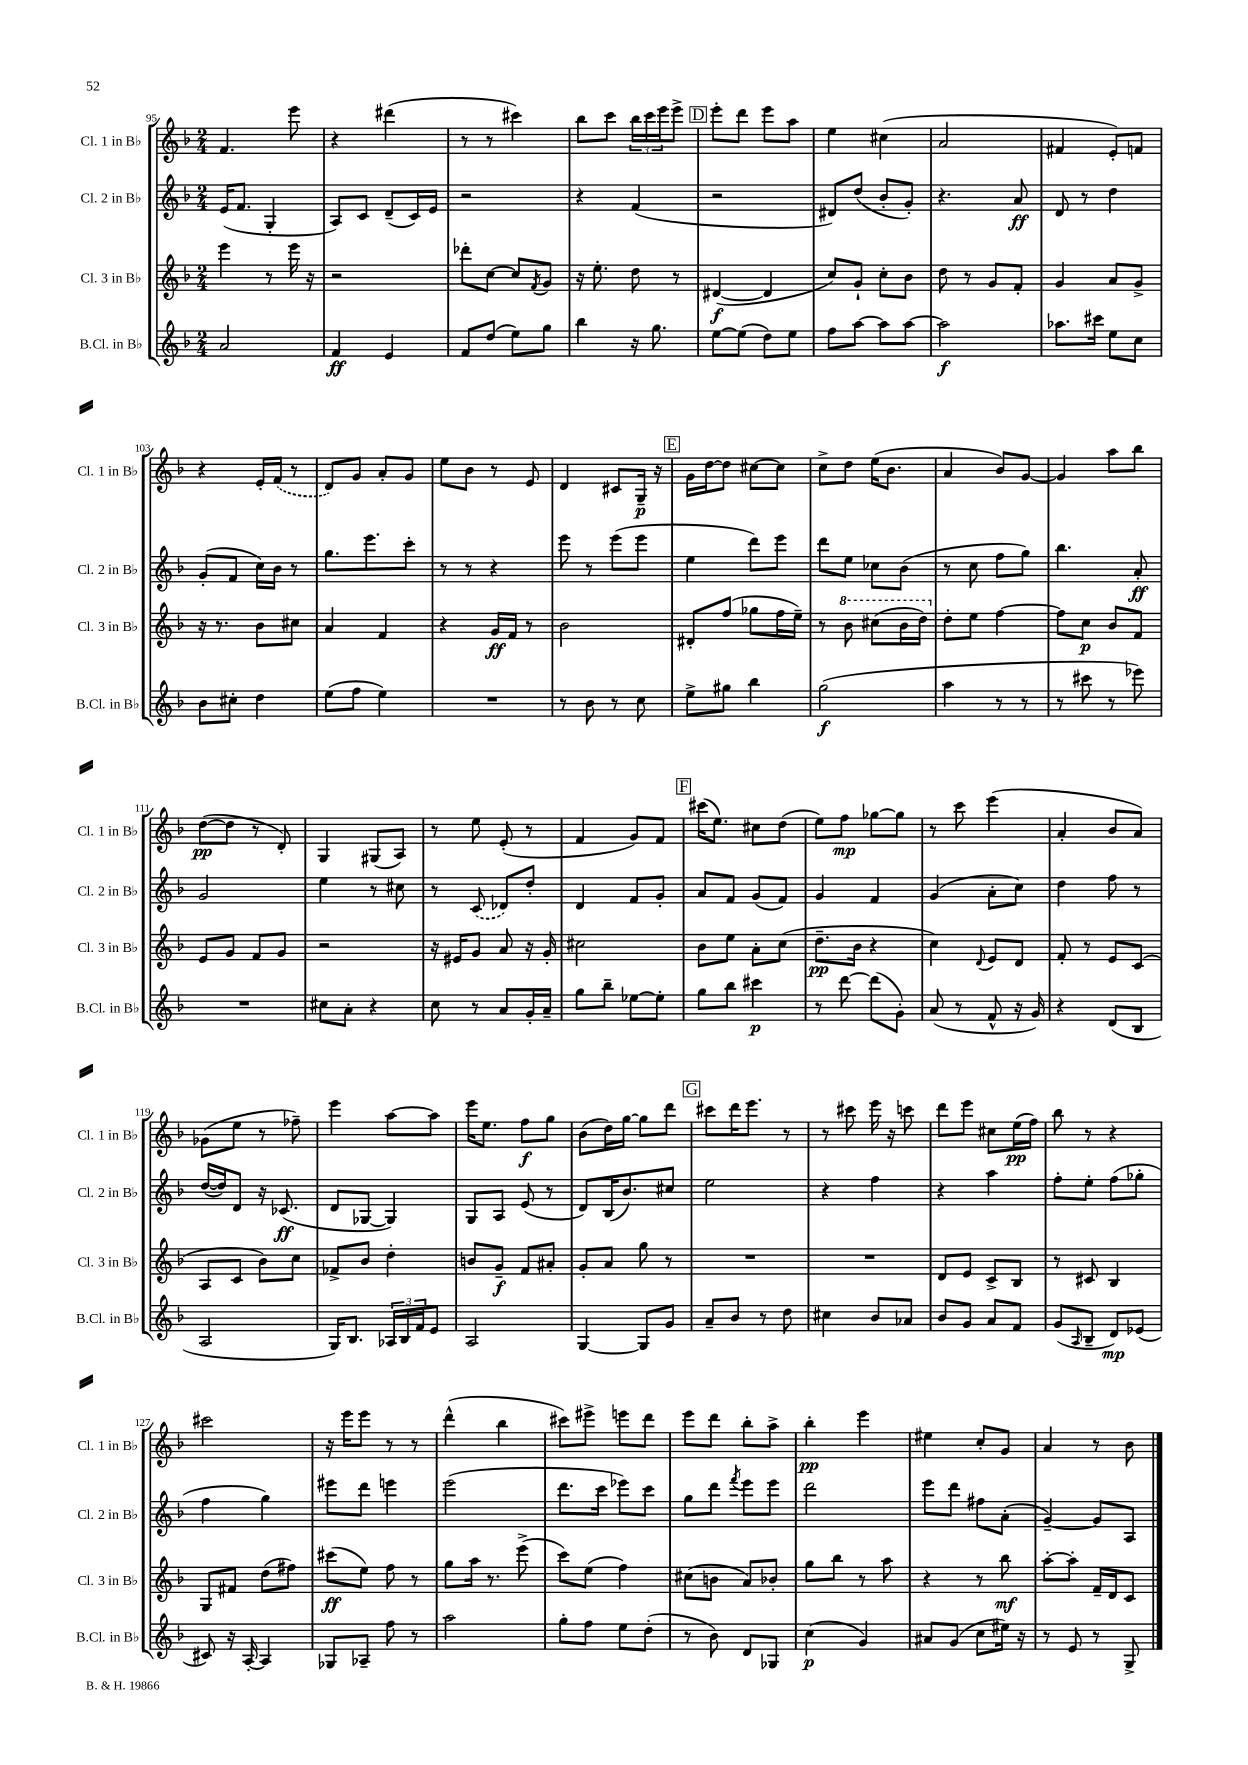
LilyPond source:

<<
\new StaffGroup <<
\new Staff = "s0" \with { instrumentName = "Cl. 1 in Bb" shortInstrumentName = "Cl. 1 in Bb" } {
    \clef treble \key f \major \numericTimeSignature \time 2/4
    f'4. e'''8 |
    r4 dis'''4( |
    r8 r8 cis'''4) |
    bes''8 c'''8 \tuplet 3/2 { bes''16 c'''16 e'''16 } e'''8-> |
    \mark \markup { \box "D" } e'''8-. d'''8 e'''8 a''8 |
    e''4 cis''4( |
    a'2 |
    fis'4 e'8-.) f'8 |
    r4 e'16-. \once \slurDashed f'16( r8 |
    d'8) g'8 a'8-. g'8 |
    e''8 bes'8 r8 e'8 |
    d'4 cis'8 g16--\p r16 |
    \mark \markup { \box "E" } g'16 d''16~ d''8 cis''8~ cis''8 |
    c''8-> d''8 e''16( bes'8. |
    a'4 bes'8) g'8~ |
    g'4 a''8 bes''8 |
    d''8~\pp( d''8 r8 d'8-.) |
    g4 gis8( a8) |
    r8 e''8 e'8-.( r8 |
    f'4 g'8) f'8 |
    \mark \markup { \box "F" } cis'''16( e''8.) cis''8 d''8( |
    e''8) f''8\mp ges''8~ ges''8 |
    r8 c'''8 e'''4( |
    a'4-. bes'8 a'8) |
    ges'8( e''8 r8 fes''8--) |
    e'''4 a''8~ a''8 |
    e'''16 e''8. f''8\f g''8 |
    bes'8( d''16) g''16~ g''8 d'''8 |
    \mark \markup { \box "G" } cis'''8 d'''16 e'''8. r8 |
    r8 cis'''8 e'''16 r16 c'''8 |
    d'''8 e'''8 cis''8 e''16\pp( f''16) |
    bes''8 r8 r4 |
    cis'''2 |
    r16 e'''16 e'''8 r8 r8 |
    d'''4-^( bes''4 |
    cis'''8) eis'''8-> e'''8 d'''8 |
    e'''8 d'''8 bes''8-. a''8-> |
    bes''4-.\pp e'''4 |
    eis''4 c''8-. g'8 |
    a'4 r8 bes'8 \bar "|." |
}
\new Staff = "s1" \with { instrumentName = "Cl. 2 in Bb" shortInstrumentName = "Cl. 2 in Bb" } {
    \clef treble \key f \major \numericTimeSignature \time 2/4
    e'16( f'8. g4-. |
    a8) c'8 d'8--( c'16) e'16 |
    r2 |
    r4 f'4( |
    \mark \markup { \box "D" } r2 |
    dis'8) d''8( bes'8-. g'8-.) |
    r4. a'8\ff |
    d'8 r8 d''4 |
    g'8-.( f'8 c''16) bes'16 r8 |
    g''8. e'''8. c'''8-. |
    r8 r8 r4 |
    e'''8 r8 e'''8( e'''8 |
    \mark \markup { \box "E" } e''4 d'''8) e'''8 |
    d'''8 e''8 ces''8 bes'8( |
    r8 c''8 f''8 g''8) |
    bes''4. a'8-.\ff |
    g'2 |
    e''4 r8 cis''8 |
    r8 \once \slurDashed c'8( des'8) d''8-. |
    d'4 f'8 g'8-. |
    \mark \markup { \box "F" } a'8 f'8 g'8( f'8) |
    g'4 f'4 |
    g'4( a'8-. c''8) |
    d''4 f''8 r8 |
    d''16~( d''16) d'8 r16 ces'8.\ff( |
    d'8 ges8~ ges4) |
    g8 a8 e'8( r8 |
    d'8) bes16( bes'8.) cis''8 |
    \mark \markup { \box "G" } e''2 |
    r4 f''4 |
    r4 a''4 |
    f''8-. e''8-. f''8( ges''8-. |
    f''4 g''4) |
    eis'''8 d'''8 e'''4 |
    e'''2( |
    d'''8. c'''16 ees'''8) c'''8 |
    g''8 d'''8 \acciaccatura { f'''8 } e'''8 e'''8 |
    d'''2 |
    e'''8 d'''8 fis''8 a'8-.( |
    g'4~--) g'8 a8 \bar "|." |
}
\new Staff = "s2" \with { instrumentName = "Cl. 3 in Bb" shortInstrumentName = "Cl. 3 in Bb" } {
    \clef treble \key f \major \numericTimeSignature \time 2/4
    e'''4 r8 e'''16 r16 |
    r2 |
    des'''8-. c''8~ c''8 \acciaccatura { f'8 } g'8 |
    r16 e''8.-. d''8 r8 |
    \mark \markup { \box "D" } dis'4~\f( dis'4 |
    c''8) g'8-! c''8-. bes'8 |
    d''8 r8 g'8 f'8-. |
    g'4 a'8 g'8-> |
    r16 r8. bes'8 cis''8 |
    a'4 f'4 |
    r4 g'16\ff f'16 r8 |
    bes'2 |
    \mark \markup { \box "E" } dis'8-. f''8( ges''8 f''16 e''16--) |
    r8 \ottava #1 bes''8 cis'''8( bes''16 d'''16) \ottava #0 |
    d''8-. e''8 f''4~ |
    f''8 c''8\p bes'8 f'8 |
    e'8 g'8 f'8 g'8 |
    r2 |
    r16 eis'16 g'8 a'8 r16 g'16-. |
    cis''2 |
    \mark \markup { \box "F" } bes'8 e''8 a'8-. c''8( |
    d''8.--\pp bes'16 r4 |
    c''4) \appoggiatura { d'8 } e'8 d'8 |
    f'8-. r8 e'8 c'8( |
    a8 c'8 bes'8) c''8 |
    fes'8-> bes'8 d''4-. |
    b'8 g'8--\f f'8 ais'8-. |
    g'8-. a'8 g''8 r8 |
    \mark \markup { \box "G" } R2 |
    R2 |
    d'8 e'8 c'8-> bes8 |
    r8 cis'8 bes4 |
    g8 fis'8 d''8( fis''8) |
    cis'''8\ff( e''8) f''8 r8 |
    g''8 a''16 r8. e'''8->( |
    c'''8) e''8( f''4) |
    cis''8( b'8 a'8) bes'8-. |
    g''8 bes''8 r8 a''8 |
    r4 r8 bes''8\mf |
    a''8~-. a''8-. f'16-- d'16 c'8 \bar "|." |
}
\new Staff = "s3" \with { instrumentName = "B.Cl. in Bb" shortInstrumentName = "B.Cl. in Bb" } {
    \clef treble \key f \major \numericTimeSignature \time 2/4
    a'2 |
    f'4\ff e'4 |
    f'8 d''8( e''8) g''8 |
    bes''4 r16 g''8. |
    \mark \markup { \box "D" } e''8~ e''8( d''8) e''8 |
    f''8 a''8~ a''8 a''8~ |
    a''2\f |
    aes''8. cis'''16 e''8 c''8 |
    bes'8 cis''8-. d''4 |
    e''8( f''8 e''4) |
    R2 |
    r8 bes'8 r8 c''8 |
    \mark \markup { \box "E" } e''8-> gis''8 bes''4 |
    g''2\f( |
    a''4 r8 r8 |
    r8 cis'''8 r8 ees'''8) |
    R2 |
    cis''8 a'8-. r4 |
    c''8 r8 a'8 g'16-. a'16-- |
    g''8 bes''8-- ees''8~ ees''8-. |
    \mark \markup { \box "F" } g''8 bes''8 cis'''4\p |
    r8 d'''8~ d'''8( g'8-.) |
    a'8( r8 f'8-^ r16 g'16) |
    r4 d'8( bes8 |
    a2 |
    g16) bes8. \tuplet 3/2 { aes16 bes16 f'16 } e'8 |
    a2 |
    g4~ g8 g'8 |
    \mark \markup { \box "G" } a'8-- bes'8 r8 d''8 |
    cis''4 bes'8 aes'8 |
    bes'8 g'8 a'8 f'8 |
    g'8( \grace { a16 } bes8-- d'8\mp) ees'8( |
    cis'8) r16 a16~-. a4 |
    ges8 aes8-- f''8 r8 |
    a''2 |
    g''8-. f''8 e''8 d''8-.( |
    r8 bes'8) d'8 ges8 |
    c''4\p( g'4) |
    ais'8 g'8( c''8 eis''16) r16 |
    r8 e'8 r8 g8-> \bar "|." |
}
>>
>>
\layout { \context { \Score currentBarNumber = #95 } }
